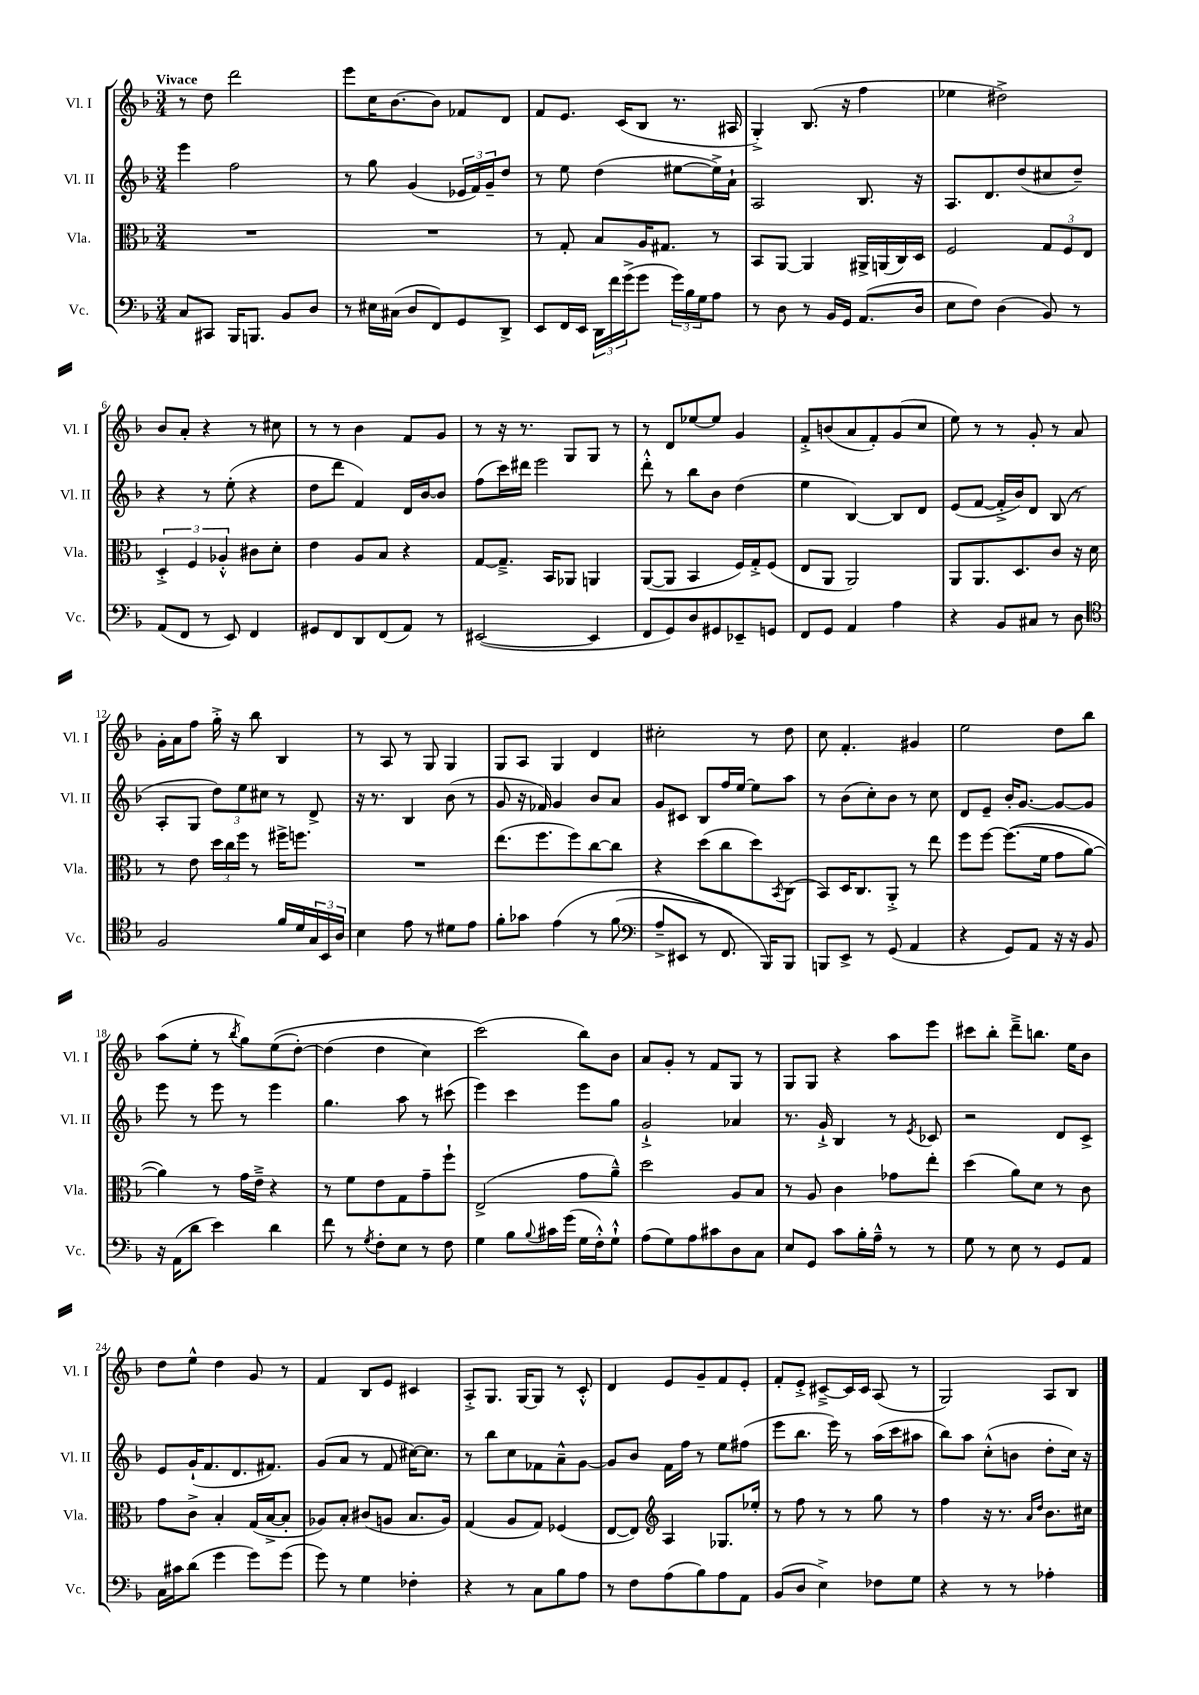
<<
\new StaffGroup <<
\new Staff = "s0" \with { instrumentName = "Vl. I" shortInstrumentName = "Vl. I" } {
    \clef treble \key f \major \numericTimeSignature \time 3/4 \tempo "Vivace"
    r8 d''8 d'''2 |
    e'''8 c''16 bes'8.~ bes'8 fes'8 d'8 |
    f'8 e'8. c'16( bes8 r8. ais16 |
    g4-.->) bes8.( r16 f''4 |
    ees''4 dis''2->) |
    bes'8 a'8-. r4 r8 cis''8 |
    r8 r8 bes'4 f'8 g'8 |
    r8 r16 r8. g8 g8 r8 |
    r8 d'8 ees''8~ ees''8 g'4 |
    f'8-.-> b'8( a'8 f'8-.) g'8( c''8 |
    e''8) r8 r8 g'8-. r8 a'8 |
    g'16-. a'16 f''8 g''16-.-> r16 bes''8 bes4 |
    r8 a8 r8 g8 g4 |
    g8 a8 g4 d'4 |
    cis''2-. r8 d''8 |
    c''8 f'4.-. gis'4 |
    e''2 d''8 bes''8 |
    a''8( e''8-. r8 \acciaccatura { bes''8 } g''8) e''8(\( d''8~-.) |
    d''4( d''4 c''4) |
    c'''2(\) bes''8) bes'8 |
    a'8 g'8-. r8 f'8 g8 r8 |
    g8 g8 r4 a''8 e'''8 |
    cis'''8 bes''8-. d'''8---> b''8. e''16 bes'8 |
    d''8 e''8-^ d''4 g'8 r8 |
    f'4 bes8 e'8 cis'4 |
    a8-.-> g8. g16~ g8 r8 c'8-.-^ |
    d'4 e'8 g'8-- f'8 e'8-. |
    f'8-. e'8-.-> cis'8~---> cis'16 cis'16 a8( r8 |
    g2) a8 bes8 \bar "|." |
}
\new Staff = "s1" \with { instrumentName = "Vl. II" shortInstrumentName = "Vl. II" } {
    \clef treble \key f \major \numericTimeSignature \time 3/4
    e'''4 f''2 |
    r8 g''8 g'4( \tuplet 3/2 { ees'16 f'16) g'16-- } d''8 |
    r8 e''8 d''4( eis''8~ eis''16->) a'16-! |
    a2 bes8. r16 |
    a8. d'8. d''8( cis''8 d''8--) |
    r4 r8 e''8-.( r4 |
    d''8 d'''8 f'4) d'16 bes'16~ bes'8 |
    f''8( c'''16) dis'''16 e'''2 |
    d'''8-.-^ r8 bes''8 bes'8 d''4( |
    e''4 bes4~) bes8 d'8 |
    e'8( f'8~ f'16-.-> bes'16) d'8 bes8( r8 |
    a8-. g8 \tuplet 3/2 { d''8) e''8 cis''8 } r8 d'8-> |
    r16 r8. bes4 bes'8( r8 |
    g'8 r16 fes'16) g'4 bes'8 a'8 |
    g'8 cis'8 bes8 f''16 e''16~ e''8 a''8 |
    r8 bes'8( c''8-.) bes'8 r8 c''8 |
    d'8 e'8-- bes'16-. g'8.~ g'8~ g'8 |
    e'''8 r8 e'''8 r8 e'''4 |
    g''4. a''8 r8 cis'''8( |
    e'''4) c'''4 e'''8 g''8 |
    g'2-!-> aes'4 |
    r8. g'16-!-> bes4 r8 \acciaccatura { e'8 } ces'8 |
    r2 d'8 c'8-> |
    e'8 g'16-!( f'8. d'8. fis'8.) |
    g'8( a'8 r8 f'8 cis''16~) cis''8. |
    r8 bes''8 c''8 fes'8 a'8---^ g'8~ |
    g'8 bes'8 f'16 f''16 r8 e''8 fis''8( |
    e'''8 bes''8. e'''16) r8 a''16( c'''16 ais''8 |
    bes''8) a''8 c''8-.-^( b'8 d''8-. c''16) r16 \bar "|." |
}
\new Staff = "s2" \with { instrumentName = "Vla." shortInstrumentName = "Vla." } {
    \clef alto \key f \major \numericTimeSignature \time 3/4
    R2. |
    R2. |
    r8 g8-. bes8 a16 gis8. r8 |
    bes,8 a,8~ a,4 ais,16-> a,16( c16) d16 |
    f2 \tuplet 3/2 { g8 f8 e8 } |
    \tuplet 3/2 { d4-.-> f4 aes4-.-^ } cis'8 d'8-. |
    e'4 a8 bes8 r4 |
    g8~ g8.---> bes,16 aes,8 a,4 |
    a,8~( a,8 bes,4 f16) g16-.-> f8( |
    e8 a,8 a,2) |
    a,8 a,8. d8. c'8 r16 d'16 |
    r8 e'8 \tuplet 3/2 { d''16 c''16 f''16 } r8 fis''16-> f''8. |
    R2. |
    e''8.( f''8. f''8) c''8~ c''8 |
    r4 d''8( c''8 d''8) \acciaccatura { bes,8 } c8( |
    bes,8) d16 c8. a,8-.-> r8 e''8 |
    f''8 f''8~ f''8.(\( f'16 g'8 a'8~) |
    a'4\) r8 g'16 e'16---> r4 |
    r8 f'8 e'8 g8 g'8-- f''8-! |
    e2->( g'8 a'8---^) |
    d''2 a8 bes8 |
    r8 a8 c'4 ges'8 e''8-. |
    d''4( a'8) d'8 r8 c'8 |
    g'8 c'8-> bes4-. g16( bes16~-> bes8-. |
    aes8) bes8-. cis'8( a8 bes8. a16) |
    g4( a8 g8) fes4( |
    e8~ e8) \clef treble a4 ges8. ees''16-. |
    r8 f''8 r8 r8 g''8 r8 |
    f''4 r16 r8. \grace { a'16 d''16 } bes'8. cis''16 \bar "|." |
}
\new Staff = "s3" \with { instrumentName = "Vc." shortInstrumentName = "Vc." } {
    \clef bass \key f \major \numericTimeSignature \time 3/4
    c8 cis,8 bes,,16 b,,8. bes,8 d8 |
    r8 eis16 cis16( d8 f,8) g,8 d,8-> |
    e,8 f,16 e,16 \tuplet 3/2 { d,16 f'16 g'16->( } g'8 \tuplet 3/2 { g'16) bes16 g16 } a8 |
    r8 d8 r8 bes,16 g,16 a,8.( d16 |
    e8 f8) d4( bes,8) r8 |
    a,8( f,8 r8 e,8) f,4 |
    gis,8 f,8 d,8 f,8( a,8) r8 |
    eis,2~( eis,4 |
    f,8 g,8) d8 gis,8 ees,8-- g,8 |
    f,8 g,8 a,4 a4 |
    r4 bes,8 cis8 r8 d8 |
    \clef tenor f2 f'16 d'16 \tuplet 3/2 { g16 bes,16 a16 } |
    bes4 e'8 r8 dis'8 e'8 |
    f'8-. ges'8 e'4\( r8 f'8( |
    \clef bass a8---> eis,8 r8 f,8.) bes,,16\) bes,,8 |
    b,,8 e,8-> r8 g,8( a,4 |
    r4 g,8) a,8 r16 r16 bes,8 |
    r16 a,16( d'8 e'4) d'4 |
    f'8 r8 \acciaccatura { g8 } f8-. e8 r8 f8 |
    g4 bes8 \appoggiatura { bes8 } cis'16 g'16( g16 f16-.-^) g8-!-^ |
    a8( g8) a8 cis'8 d8 c8 |
    e8 g,8 c'8 bes16-. a16---^ r8 r8 |
    g8 r8 e8 r8 g,8 a,8 |
    c16 cis'16 d'8( g'4 g'8) g'8( |
    g'8) r8 g4 fes4-. |
    r4 r8 c8 bes8 a8 |
    r8 f8 a8( bes8) a8 a,8 |
    bes,8( d8 e4->) fes8 g8 |
    r4 r8 r8 aes4-. \bar "|." |
}
>>
>>
